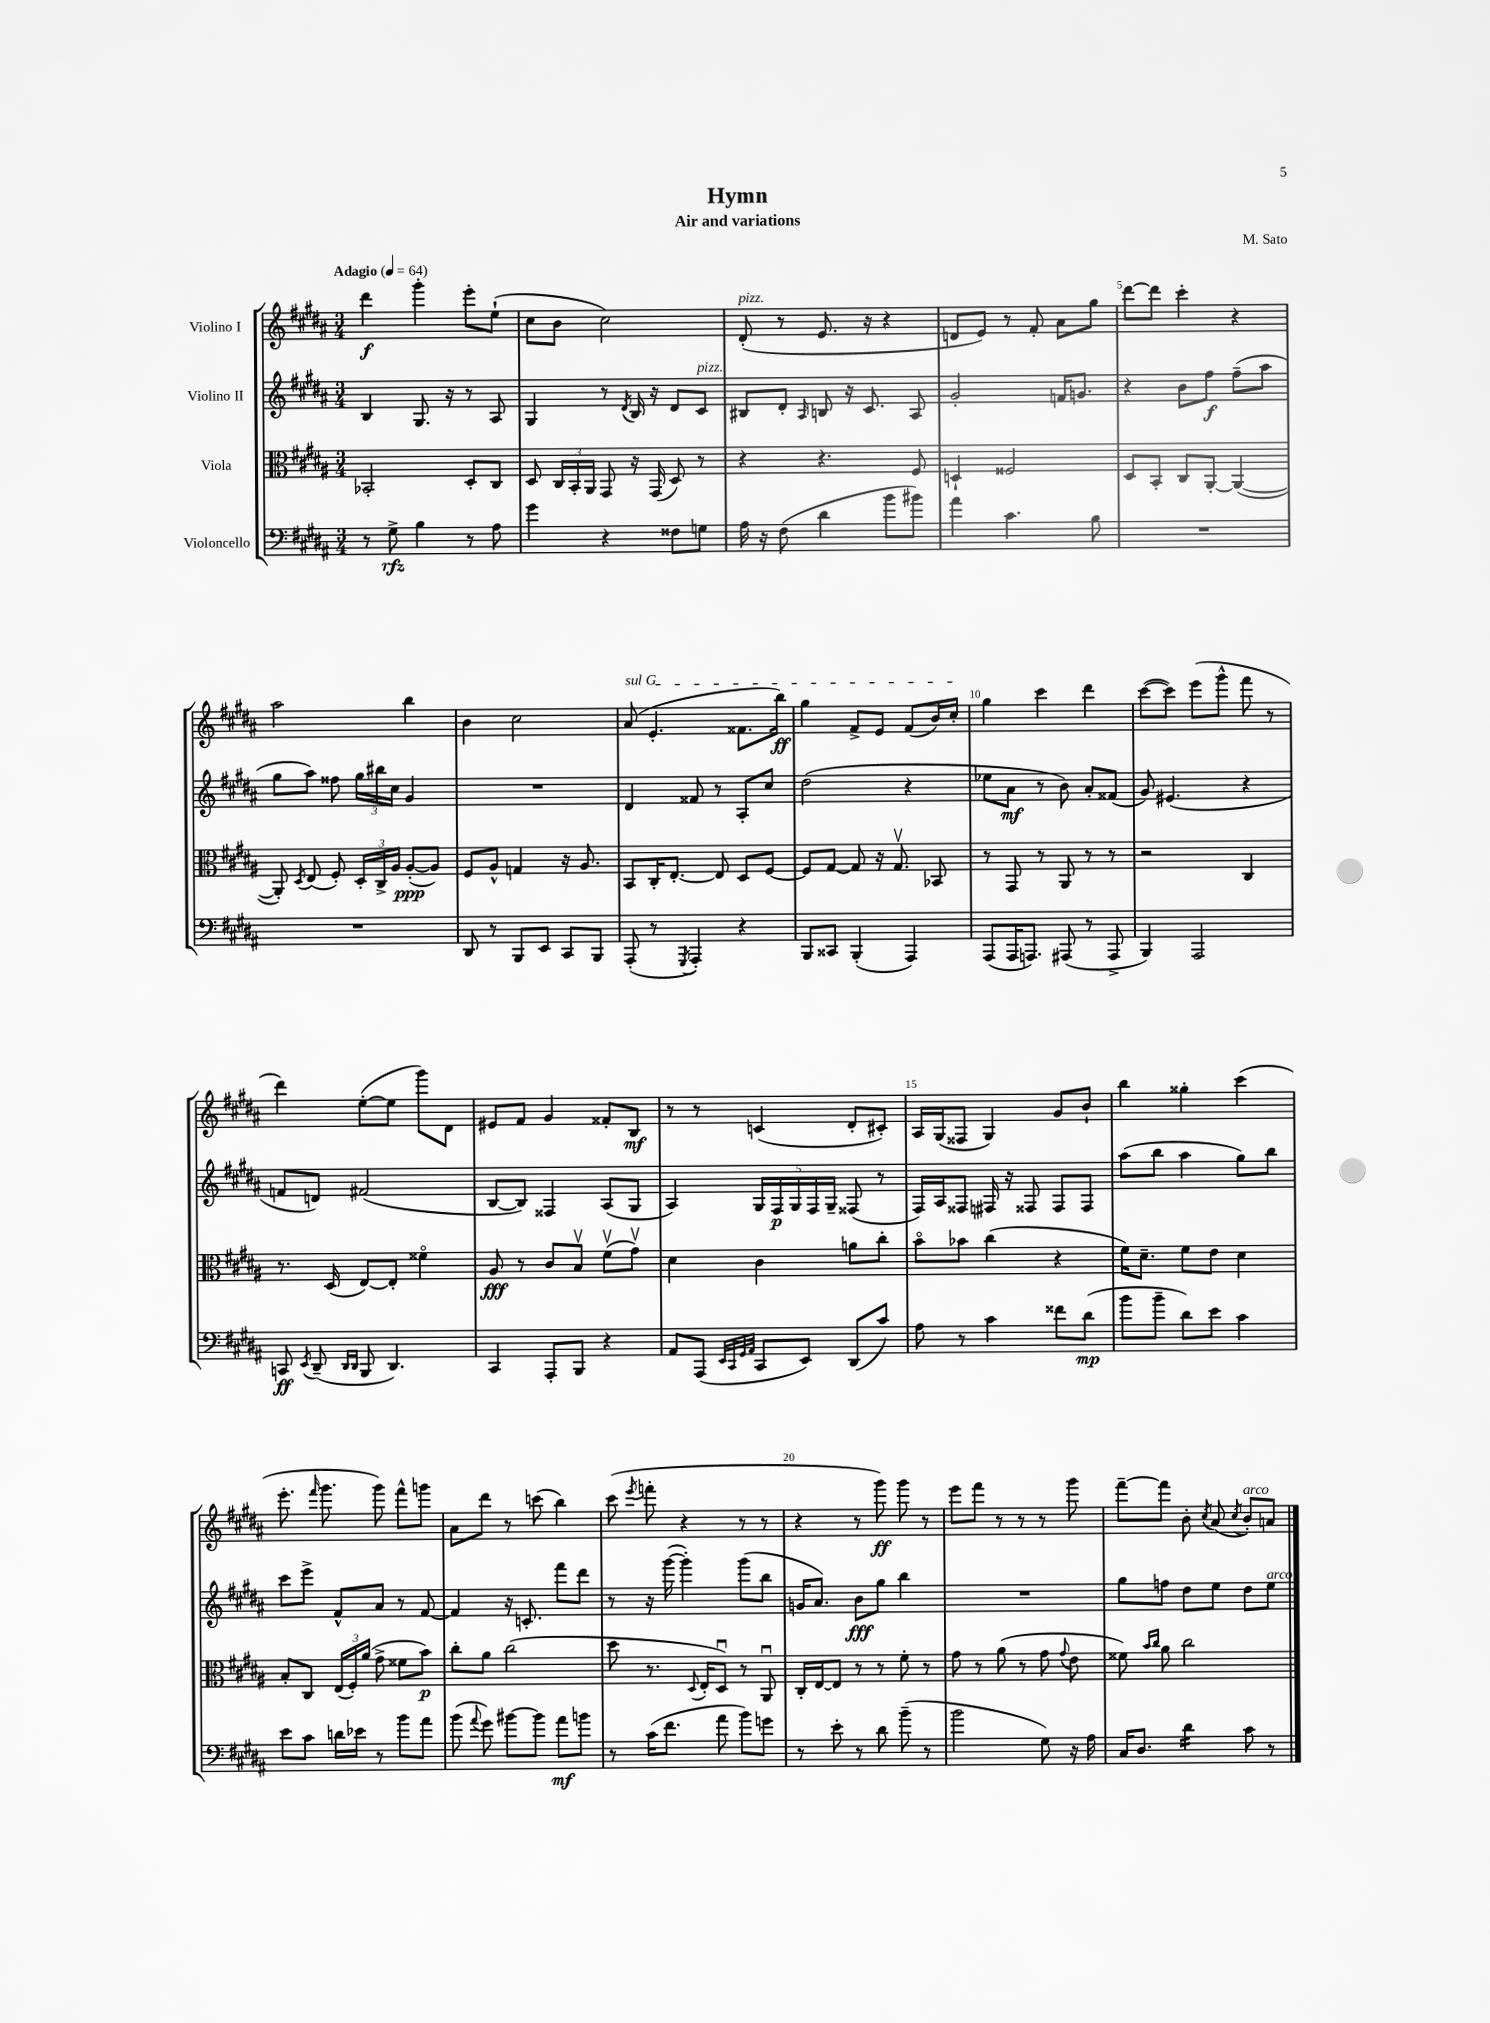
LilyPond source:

\header { title = "Hymn" composer = "M. Sato" subtitle = "Air and variations" }
<<
\new StaffGroup <<
\new Staff = "s0" \with { instrumentName = "Violino I" } {
    \clef treble \key b \major \numericTimeSignature \time 3/4 \tempo "Adagio" 4 = 64
    \autoBeamOff dis'''4\f gis'''4-. e'''8[-. e''8]-!( |
    cis''8[ b'8] cis''2) |
    dis'8-.^\markup { \italic "pizz." }( r8 e'8. r16 r4 |
    d'8[ e'8]) r8 fis'8-. ais'8[ gis''8] |
    dis'''8[~ dis'''8] cis'''4-. r4 |
    ais''2 b''4 |
    b'4 cis''2 |
    \once \override TextSpanner.bound-details.left.text = \markup { \italic "sul G" } ais'8\startTextSpan( e'4.-. fisis'8.[ b''16]\ff) |
    gis''4 fis'8[-> e'8] fis'8[( b'16) cis''16]-.\stopTextSpan |
    gis''4 cis'''4 dis'''4 |
    cis'''8[~( cis'''8]) e'''8[( gis'''8]-^ fis'''8 r8 |
    dis'''4) e''8[~-.( e''8] gis'''8[) dis'8] |
    eis'8[ fis'8] gis'4 fisis'8[-. b8]\mf |
    r8 r8 c'4( dis'8[-. cis'8]-.) |
    ais16[ gis16( fisis8] gis4) gis'8[ b'8]-! |
    b''4 gisis''4-. cis'''4( |
    e'''8.-. \grace { fis'''16 } gis'''8. gis'''8) fis'''8[-^ g'''8] |
    ais'8[ dis'''8] r8 c'''8( b''4) |
    cis'''8( \acciaccatura { e'''8 } f'''8-. r4 r8 r8 |
    r4 r8 gis'''8\ff) gis'''8 r8 |
    e'''8[ fis'''8] r8 r8 r8 gis'''8 |
    fis'''8[~-- fis'''8] b'8-. \acciaccatura { cis''8 } ais'8( \acciaccatura { cis''8 } b'8[-.^\markup { \italic "arco" }) a'8] \bar "|." |
}
\new Staff = "s1" \with { instrumentName = "Violino II" } {
    \clef treble \key b \major \numericTimeSignature \time 3/4
    \autoBeamOff b4 gis8. r16 r8 ais8 |
    gis4 r8 \acciaccatura { dis'8 } b16 r16 dis'8[ cis'8]^\markup { \italic "pizz." } |
    bis8[ dis'8]-. \grace { ais16 } b8 r16 cis'8. ais8 |
    gis'2-. f'16[ g'8.] |
    r4 b'8[ fis''8]\f fis''8[--( ais''8] |
    gis''8[ ais''8]) fisis''8 \tuplet 3/2 { gis''16[ bis''16 cis''16] } gis'4 |
    R2. |
    dis'4 fisis'8 r8 ais8[-. cis''8] |
    dis''2( r4 |
    ees''8[ ais'8]\mf r8 b'8) ais'8[-. fisis'8]( |
    gis'8) eis'4.( r4 |
    f'8[ d'8]) fis'2( |
    b8[~ b8]) fisis4 ais8[( gis8] |
    ais4) \tuplet 5/4 { gis16[ fis16\p gis16 fis16 gis16]-- } fisis8( r8 |
    fis16[) ais16 fisis8] fis16 r16 fisis8 fisis8[ fisis8] |
    ais''8[( b''8] ais''4 gis''8[) b''8] |
    cis'''8[ e'''8]-> fis'8[-^ ais'8] r8 fis'8~ |
    fis'4 r16 c'8.-. fis'''8[ dis'''8] |
    r8 r16 gis'''16~( gis'''4-.) gis'''8[( b''8] |
    g'16[ ais'8.]) b'8[\fff gis''8] b''4 |
    R2. |
    gis''8[ f''8] dis''8[ e''8] dis''8[ e''8]^\markup { \italic "arco" } \bar "|." |
}
\new Staff = "s2" \with { instrumentName = "Viola" } {
    \clef alto \key b \major \numericTimeSignature \time 3/4
    \autoBeamOff bes,2-. dis8[-. cis8] |
    dis8 \tuplet 3/2 { cis16[ b,16-. ais,16] } gis,8 r16 gis,16( dis8) r8 |
    r4 r4. fis8 |
    d4-! fisis2 |
    dis8[ b,8]-. cis8[ ais,8]~-. ais,4~( |
    ais,8-.) \acciaccatura { dis8 } e8( fis8-.) \tuplet 3/2 { dis16[-. cis16-> ais16] } ais8[~-.\ppp( ais8]) |
    fis8[ ais8]-^ g4 r16 ais8. |
    b,8[ cis16-. e8.]~-. e8 dis8[ fis8]~ |
    fis8[ gis8]~ gis8 r16 gis8.\upbow bes,8 |
    r8 gis,8 r8 ais,8 r8 r8 |
    r2 cis4 |
    r8. dis16( e8[~) e8]-. fisis'4\flageolet |
    ais8\fff r8 cis'8[ b8]\upbow fis'8[\upbow( gis'8]\upbow) |
    dis'4 cis'4 a'8[ cis''8]-. |
    b'8[\flageolet bes'8] cis''4( r4 |
    fis'16[) dis'8.]-- fis'8[ e'8] dis'4 |
    b8[-. cis8] \tuplet 3/2 { e16[( fis16-.) ais'16]( } gis'8-> fisis'8[ b'8]\p) |
    cis''8[-. ais'8] cis''2( |
    dis''8 r8. \appoggiatura { dis8 } e16[-. dis8]\downbow) r8 ais,8\downbow |
    cis16[-. e16~ e8] r8 r8 fis'8-. r8 |
    gis'8 r8 ais'8( r8 gis'8 \appoggiatura { gis'8 } e'8 |
    fisis'8) \grace { b'16[ cis''16] } ais'8 cis''2 \bar "|." |
}
\new Staff = "s3" \with { instrumentName = "Violoncello" } {
    \clef bass \key b \major \numericTimeSignature \time 3/4
    \autoBeamOff r8 gis8->\rfz b4 r8 ais8 |
    gis'4 r4 fisis8[ g8] |
    ais16 r16 fis8( dis'4 b'8[ bis'8]) |
    ais'4 cis'4. b8 |
    R2. |
    R2. |
    dis,8 r8 b,,8[ e,8] cis,8[ b,,8] |
    ais,,8-.( r8 \acciaccatura { gis,,8 } ais,,4-.) r4 |
    b,,8[ cisis,8] b,,4-.( ais,,4) |
    ais,,8[( ais,,16 a,,8.]) ais,,8( r8 ais,,8-> |
    b,,4) ais,,2 |
    c,8\ff \acciaccatura { e,8 } dis,8--( \grace { dis,16[ dis,16] } b,,8 dis,4.) |
    cis,4 ais,,8[-. b,,8] r4 |
    ais,8[ ais,,8]( \grace { e,32[ cis,32 gis,32 ais,32] } cis,8[ e,8]) dis,8[( cis'8]) |
    ais8 r8 cis'4 fisis'8[ dis'8]\mp( |
    b'8[ b'8]-- dis'8[) e'8] cis'4 |
    e'8[ cis'8] d'16[ ees'16] r8 b'8[ ais'8] |
    b'8( \appoggiatura { ais'8 } gis'8) bis'8[~ bis'8] ais'8[\mf b'8] |
    r8 cis'16[( fis'8.] ais'8 b'8[) g'8] |
    r8 e'8-. r8 dis'8 b'8--( r8 |
    b'2 gis8) r16 ais16 |
    cis16[ dis8.] dis'4:16 cis'8 r8 \bar "|." |
}
>>
>>
\layout { \context { \Score \override BarNumber.break-visibility = ##(#f #t #t) barNumberVisibility = #(every-nth-bar-number-visible 5) } }
